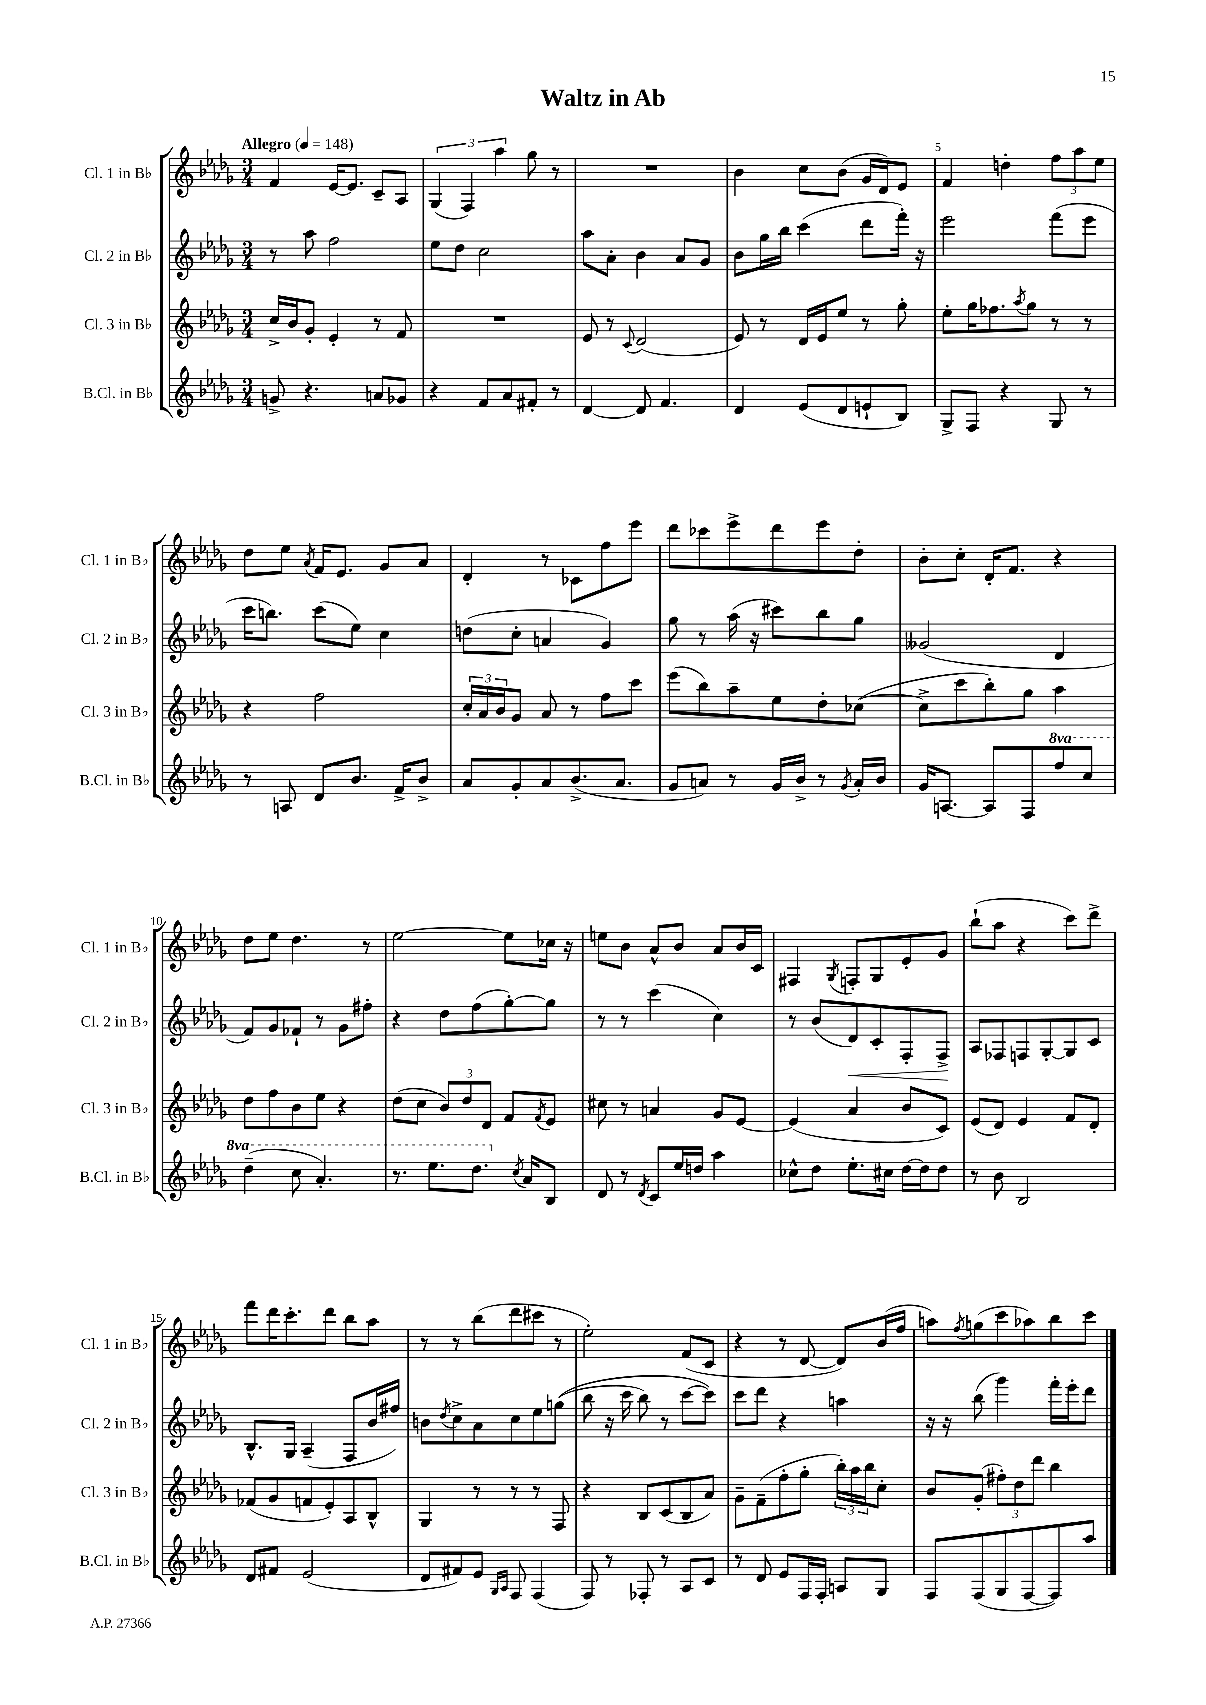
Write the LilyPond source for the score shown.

\header { title = "Waltz in Ab" }
<<
\new StaffGroup <<
\new Staff = "s0" \with { instrumentName = "Cl. 1 in Bb" shortInstrumentName = "Cl. 1 in Bb" } {
    \clef treble \key des \major \numericTimeSignature \time 3/4 \tempo "Allegro" 4 = 148
    f'4 ees'16~ ees'8. c'8-- aes8 |
    \tuplet 3/2 { ges4( f4) aes''4 } ges''8 r8 |
    R2. |
    bes'4 c''8 bes'8( ges'16 des'16) ees'8 |
    f'4 d''4-. \tuplet 3/2 { f''8 aes''8 ees''8 } |
    des''8 ees''8 \acciaccatura { aes'8 } f'16 ees'8. ges'8 aes'8 |
    des'4-. r8 ces'8 f''8 ees'''8 |
    des'''8 ces'''8 ees'''8-> des'''8 ees'''8 des''8-. |
    bes'8-. c''8-. des'16-. f'8. r4 |
    des''8 ees''8 des''4. r8 |
    ees''2~ ees''8 ces''16 r16 |
    e''8 bes'8 aes'8-^ bes'8 aes'8 bes'16 c'16 |
    fis4 \acciaccatura { ges8 } f8-. ges8 ees'8-. ges'8 |
    bes''8-!( aes''8 r4 c'''8) des'''8-> |
    f'''8 des'''16 c'''8.-. des'''8 bes''8 aes''8 |
    r8 r8 bes''8( des'''8 cis'''8 r8 |
    ees''2-.) f'8( c'8 |
    r4 r8 des'8~ des'8) bes'16( f''16 |
    a''8) \acciaccatura { f''8 } g''8( c'''8 aes''8) bes''8 c'''8 \bar "|." |
}
\new Staff = "s1" \with { instrumentName = "Cl. 2 in Bb" shortInstrumentName = "Cl. 2 in Bb" } {
    \clef treble \key des \major \numericTimeSignature \time 3/4
    r8 aes''8 f''2 |
    ees''8 des''8 c''2 |
    aes''8 aes'8-. bes'4 aes'8 ges'8 |
    bes'8 ges''16 bes''16 c'''4( des'''8 f'''16-.) r16 |
    ees'''2 f'''8( ees'''8 |
    c'''16 b''8.) c'''8( ees''8) c''4 |
    d''8( c''8-. a'4 ges'4) |
    ges''8 r8 aes''16( r16 cis'''8) bes''8 ges''8 |
    geses'2( des'4 |
    f'8) ges'8 fes'8-! r8 ges'8 fis''8-. |
    r4 des''8 f''8( ges''8~-.) ges''8 |
    r8 r8 c'''4( c''4) |
    r8 bes'8( des'8\<) c'8-. f8-. f8->\! |
    aes8 fes8 f8 ges8~-. ges8 c'8 |
    bes8.-^ ges16 aes4--( f8 bes'16 fis''16) |
    b'8 \acciaccatura { des''8 } c''8-> aes'8 c''8 ees''8 g''8(\( |
    bes''8 r16 c'''16 bes''8) r8 c'''8~ c'''8\) |
    c'''8 des'''8 r4 a''4 |
    r16 r16 bes''8( ges'''4) f'''16-. ees'''16-. des'''8 \bar "|." |
}
\new Staff = "s2" \with { instrumentName = "Cl. 3 in Bb" shortInstrumentName = "Cl. 3 in Bb" } {
    \clef treble \key des \major \numericTimeSignature \time 3/4
    c''16-> bes'16 ges'8-. ees'4-. r8 f'8 |
    R2. |
    ees'8 r8 \appoggiatura { c'8 } des'2( |
    ees'8) r8 des'16 ees'16 ees''8 r8 ges''8-. |
    ees''8-. ges''16 fes''8. \acciaccatura { aes''8 } ges''8 r8 r8 |
    r4 f''2 |
    \tuplet 3/2 { c''16-. aes'16 bes'16 } ges'8 aes'8 r8 f''8 c'''8 |
    ees'''8( bes''8) aes''8-- ees''8 des''8-. ces''8~( |
    ces''8-> c'''8 bes''8-.) ges''8 aes''4 |
    des''8 f''8 bes'8 ees''8 r4 |
    des''8( c''8 \tuplet 3/2 { bes'8) des''8 des'8 } f'8 \acciaccatura { f'8 } ees'8 |
    cis''8 r8 a'4 ges'8 ees'8~ |
    ees'4( aes'4 bes'8 c'8) |
    ees'8( des'8) ees'4 f'8 des'8-. |
    fes'8( ges'8 f'8 ees'8-.) aes8 bes8-^ |
    ges4 r8 r8 r8 f8 |
    r4 bes8 c'8( bes8 aes'8) |
    ges'8-- f'8--( f''8-. ges''8-. \tuplet 3/2 { bes''16-.) aes''16 bes''16 } c''8-. |
    bes'8 ges'8-.( \tuplet 3/2 { fis''8-.) des''8 des'''8 } bes''4 \bar "|." |
}
\new Staff = "s3" \with { instrumentName = "B.Cl. in Bb" shortInstrumentName = "B.Cl. in Bb" } {
    \clef treble \key des \major \numericTimeSignature \time 3/4 \set Staff.ottavationMarkups = #ottavation-simple-ordinals
    g'8-> r4. a'8 ges'8 |
    r4 f'8 aes'8 fis'8-. r8 |
    des'4~ des'8 f'4. |
    des'4 ees'8( des'8 e'8-! bes8) |
    ges8-> f8 r4 ges8 r8 |
    r8 a8 des'8 bes'8. f'16-> bes'8-> |
    aes'8 ges'8-. aes'8 bes'8.->( aes'8. |
    ges'8 a'8) r8 ges'16 bes'16-> r8 \acciaccatura { ges'8 } a'16-. bes'16 |
    ges'16 a8.~ a8 f8 \ottava #1 f'''8 c'''8 |
    des'''4--( c'''8 aes''4.-.) |
    r8. ees'''8. des'''8. \ottava #0 \acciaccatura { c''8 } aes'16 bes8 |
    des'8 r8 \acciaccatura { des'8 } c'8 ees''16 d''16 aes''4 |
    ces''8-^ des''8 ees''8.-. cis''16 des''16~ des''16 des''8 |
    r8 bes'8 bes2 |
    des'8 fis'8 ees'2( |
    des'8 fis'8) ees'8 \grace { ges16 aes16 } f8 f4( |
    f8) r8 fes8-. r8 aes8 c'8 |
    r8 des'8 ees'8 f16 f16-. a8 ges8 |
    f8 f8( ges8 f8~ f8) aes''8 \bar "|." |
}
>>
>>
\layout { \context { \Score \override BarNumber.break-visibility = ##(#f #t #t) barNumberVisibility = #(every-nth-bar-number-visible 5) } }
